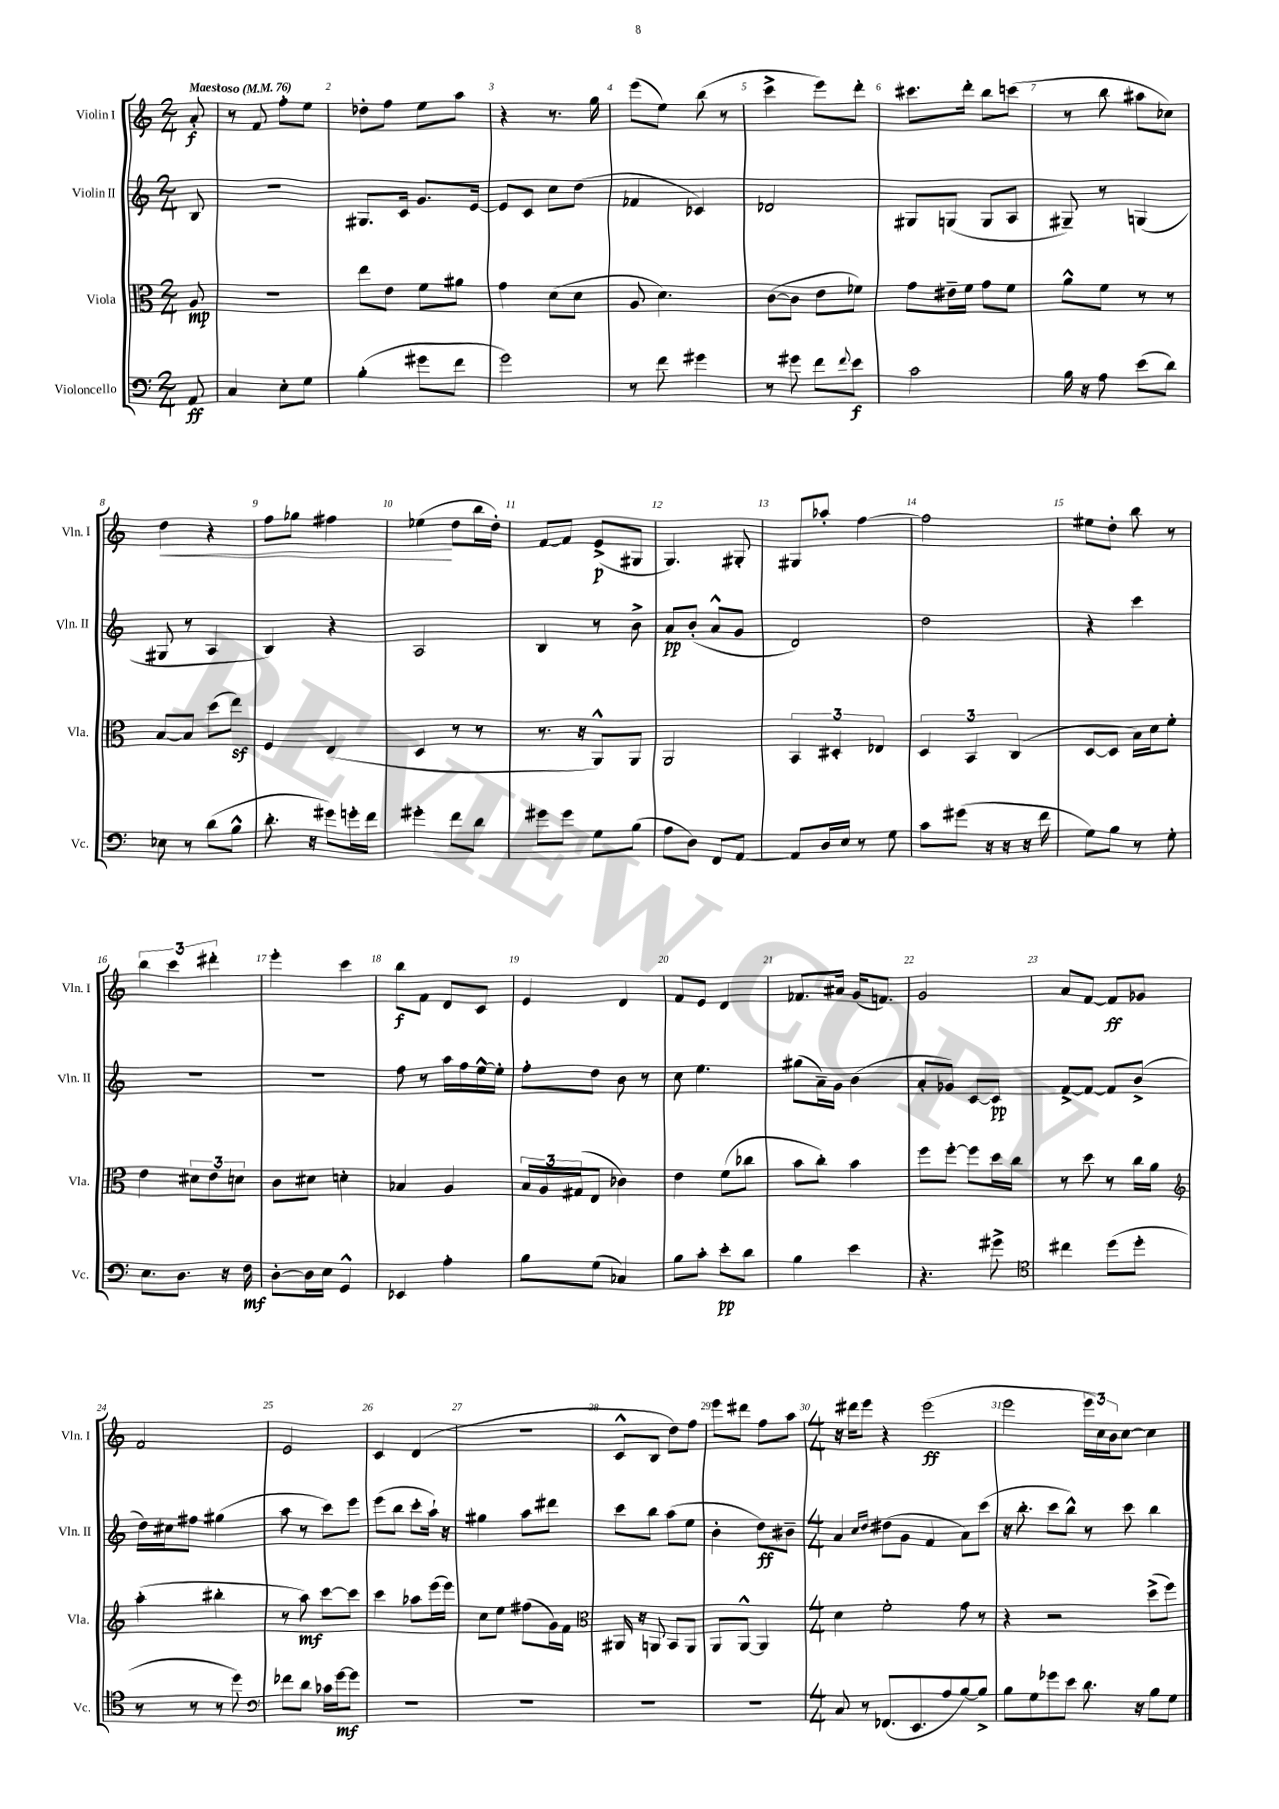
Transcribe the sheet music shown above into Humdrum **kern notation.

**kern	**kern	**kern	**kern
*staff4	*staff3	*staff2	*staff1
*clefF4	*clefC3	*clefG2	*clefG2
*k[]	*k[]	*k[]	*k[]
*M2/4	*M2/4	*M2/4	*M2/4
*MM76	*MM76	*MM76	*MM76
8AA	8A	8B	8a'
=	=	=	=
4C	2r	2r	8r
.	.	.	8f
8E'	.	.	8ff'
8G	.	.	8ee
=	=	=	=
(4B'	8ee	8.G#	8dd-'
.	8e	.	8ff
.	.	16c	.
8g#	8f	8.g	8ee
8f	8a#	.	8aa
.	.	[16e	.
=	=	=	=
2g)	4g	8e]	4r
.	.	8c	.
.	(8d	8cc	8.r
.	8d	(8dd	.
.	.	.	16gg
=	=	=	=
8r	8A	4f-	(8eee
8f	4.d)	.	8ee)
4g#	.	4c-)	(8bb
.	.	.	8r
=	=	=	=
8r	([8c	2d-	4ccc^
8g#	8c]	.	.
8f	8e	.	8eee)
8qqf	.	.	.
8e	8f-)	.	8ddd'
=	=	=	=
2c	8g	8G#	8.ccc#
.	16e#~	(8G	.
.	16f	.	16ddd'
.	8g	8G	8bb
.	8f	8A	(8ccc
=	=	=	=
16B	8a^^	8G#~)	8r
16r	.	.	.
8A	8f	8r	8bb
(8e	8r	(4G	8aa#
8d)	8r	.	8cc-)
=	=	=	=
8E-	[8B	8G#	4dd
8r	8B]	8r	.
(8d	(8dd	4A	4r
8B^^	8ee)	.	.
=	=	=	=
8.d'	4F	4B)	8ff
.	.	.	8gg-
16r	.	.	.
8g#)	(4E	4r	4ff#
16g'	.	.	.
16f	.	.	.
=	=	=	=
4g#'	4D	2A	(4ee-
8f	8r	.	8dd
8d	8r	.	16bb
.	.	.	16dd')
=	=	=	=
8g#	8.r	4B	[8f
8g#	.	.	8f]
.	16r	.	.
8G	8AA^^)	8r	(8e^
(8B	8AA	8b^	8G#
=	=	=	=
8A	2AA	8a	4.G)
8D)	.	(8b'	.
8FF	.	8a^^	.
[8AA	.	8g	8G#'
=	=	=	=
8AA]	6BB	2d)	8G#
16D	.	.	8aa-'
.	6D#'	.	.
16E	.	.	.
8r	.	.	[4ff
.	6E-	.	.
8G	.	.	.
=	=	=	=
8c	6D	2dd	2ff]
(8g#	.	.	.
.	6BB	.	.
16r	.	.	.
16r	.	.	.
.	(6C	.	.
16r	.	.	.
16f	.	.	.
=	=	=	=
8G)	[8D	4r	8ee#
8B	8D]	.	8dd'
8r	16B)	4ccc	8bb
.	16d	.	.
8G'	8f'	.	8r
=	=	=	=
8.E	4e	2r	6bb
.	.	.	6ccc
8.D	.	.	.
.	12d#	.	.
.	12e	.	6ddd#'
16r	.	.	.
.	12d	.	.
16F	.	.	.
=	=	=	=
[8D'	8c	2r	4eee'
16D]	8d#	.	.
16E	.	.	.
4GG^^	4d'	.	4ccc
=	=	=	=
4EE-	4B-	8ff	8bb
.	.	8r	8f
4A'	4A	16aa	8d
.	.	16ff	.
.	.	[16ee^^	8c
.	.	16ee']	.
=	=	=	=
8B	24B	8ff'	4e
.	24A	.	.
.	(24G#	.	.
(8G	8E	8dd	.
4C-)	4c-)	8b	4d
.	.	8r	.
=	=	=	=
8B	4e	8cc	8f
8c'	.	4.ee	8e
8e'	(8f	.	4d
8d	8cc-	.	.
=	=	=	=
4B	8b	(8gg#	8.f-
.	8cc')	16a~)	.
.	.	16g	16a#
4e	4b	(4b	(16g
.	.	.	8.f)
=	=	=	=
4.r	8ff	8a'	2g
.	[8ff'	8g-)	.
.	8ff]	[8c	.
8g#^	16dd	8c]	.
.	16cc	.	.
=	=	=	=
*clefC4	*	*	*
4cc#	8r	[8f^	8a
.	8dd	8f_	[8f
(8dd	8r	8f]	8f]
8dd'	16cc	(8b^	8g-
.	16a	.	.
=	=	=	=
*	*clefG2	*	*
8r	(4aa'	16dd)	2f
.	.	16cc#	.
8r	.	8ff#	.
8r	4bb#'	(4gg#	.
8dd)	.	.	.
=	=	=	=
*clefF4	*	*	*
8f-	8r	8aa	2e
8d	8aa)	8r	.
16c-	[8ccc	8ccc)	.
[16g	.	.	.
8g]	8ccc]	8eee	.
=	=	=	=
2r	4ccc	(8eee	4c
.	.	8bb	.
.	8aa-	8ccc'	(4d
.	(16eee	16aa`)	.
.	16eee)	16r	.
=	=	=	=
2r	8cc	4gg#	2r
.	8ee	.	.
.	(8ff#	8aa	.
.	16g)	8ddd#	.
.	16f	.	.
=	=	=	=
*	*clefC3	*	*
2r	16AA#	8ccc	8c^^
.	16r	.	.
.	8AA	8bb	8B
.	8BB	(8aa	8dd)
.	8AA	8ee	8ff
=	=	=	=
2r	8AA	4b'	8eee
.	[8AA^^	.	8ddd#
.	4AA]	8dd)	8ff
.	.	8b#~	8aa
=	=	=	=
*M4/4	*M4/4	*M4/4	*M4/4
8C	4d	4a	16r
.	.	.	16ddd#
8r	.	.	8eee
.	.	16qqcc	.
.	.	16qqdd	.
(8.FF-	2f'	(8dd#	4r
.	.	8g	.
8.EE	.	.	.
.	.	4f	(2eee
8A	.	.	.
[8B)	8g	8a)	.
8B^]	8r	(8ccc	.
=	=	=	=
8B	4r	16r	2eee
.	.	8.bb'	.
8G	.	.	.
8g-	2r	8ccc	.
8e	.	8bb^^)	.
8.d	.	8r	24eee
.	.	.	24cc)
.	.	.	24b
.	.	8ccc	[8cc
16r	.	.	.
8B	(8dd^	4bb	4cc]
8G	8ff)	.	.
==	==	==	==
*-	*-	*-	*-
